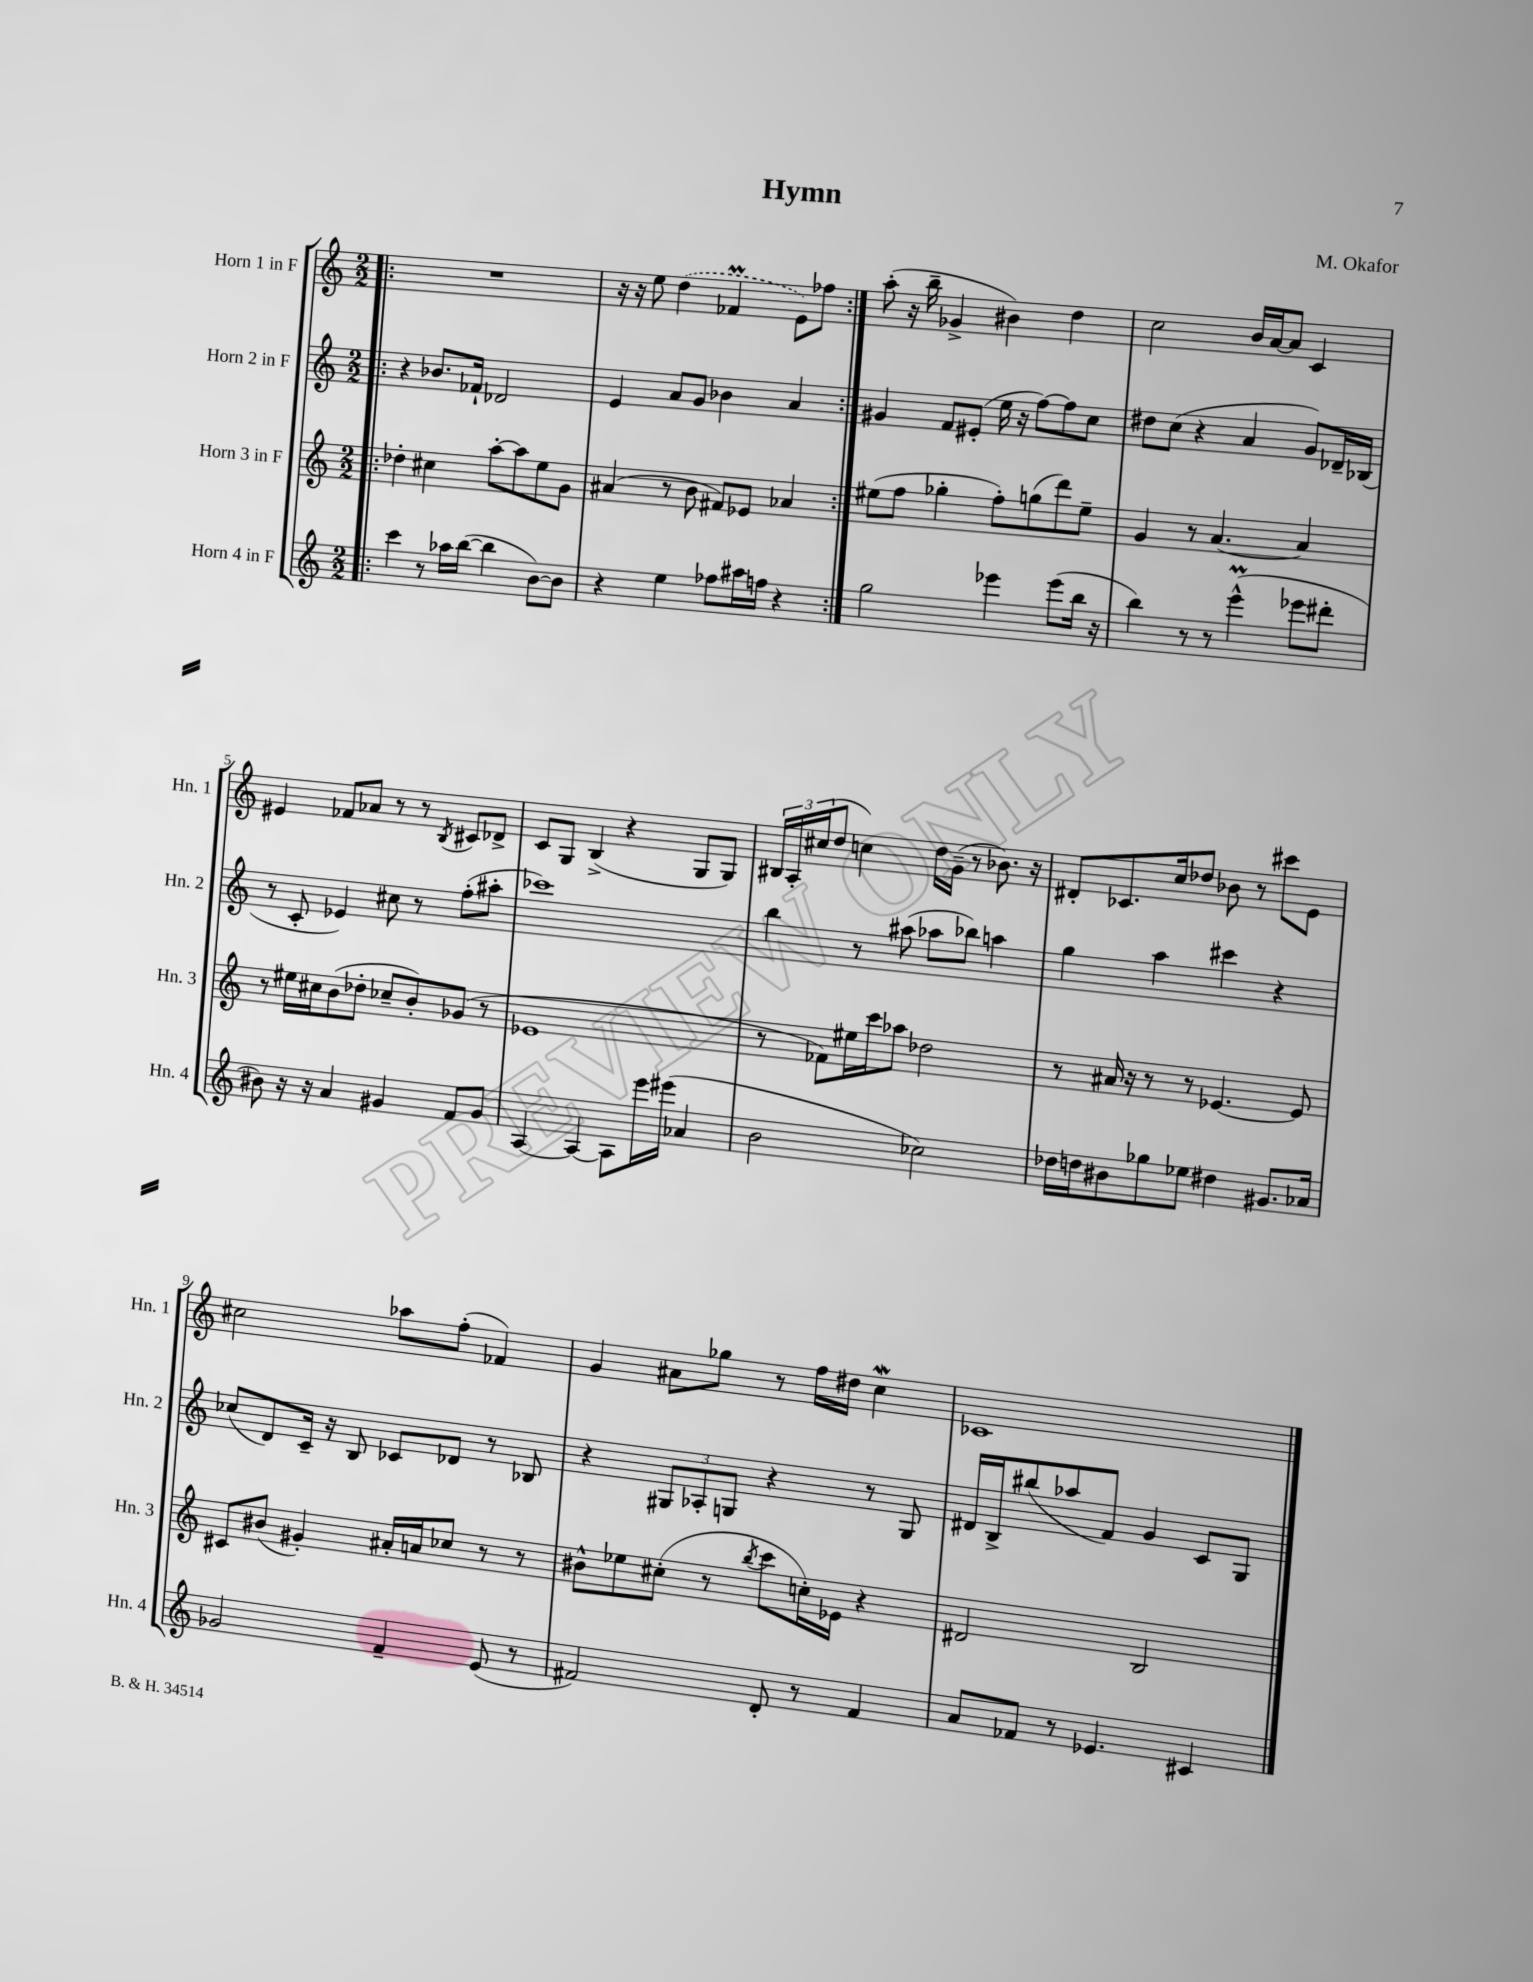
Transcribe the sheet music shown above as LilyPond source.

\header { title = "Hymn" composer = "M. Okafor" }
<<
\new StaffGroup <<
\new Staff = "s0" \with { instrumentName = "Horn 1 in F" shortInstrumentName = "Hn. 1" } {
    \clef treble \key c \major \numericTimeSignature \time 2/2
    \repeat volta 2 { \bar ".|:" R1 |
    r16 r16 e''8 \once \slurDashed d''4( fes'4\prall e'8) fes''8 | }
    a''8-.( r16 b''16-- ges'4-> bis'4) d''4 |
    c''2 b'16 a'16~ a'8 c'4 |
    eis'4 fes'8 aes'8 r8 r8 \acciaccatura { b8 } cis'8 des'8-> |
    c'8 g8 b4->( r4 g8 g8) |
    \tuplet 3/2 { bis16 a16-. cis''16( } d''8 c''4) d''16 g'16--( r8 bes'8.) r16 |
    dis'8-. ces'8. c''16 des''8 bes'8 r8 cis'''8 e'8 |
    cis''2 aes''8 f''8-.( fes'4) |
    g'4 ais'8 ges''8 r8 f''16 dis''16 c''4\mordent |
    ces'1 \bar "|." |
}
\new Staff = "s1" \with { instrumentName = "Horn 2 in F" shortInstrumentName = "Hn. 2" } {
    \clef treble \key c \major \numericTimeSignature \time 2/2
    \repeat volta 2 { \bar ".|:" r4 bes'8. fes'16-! des'2 |
    e'4 a'8 g'8 bes'4 a'4 | }
    gis'4 f'8 eis'8-.( e''16 r16 f''8~) f''8 c''8 |
    dis''8 c''8( r4 a'4 g'8) des'16-- bes16( |
    r8 c'8-. ees'4) cis''8 r8 f''8-.( ais''8-. |
    ces'''1) |
    b''4 r8 ais''8( aes''8 bes''8) a''4 |
    g''4 a''4 cis'''4 r4 |
    ces''8( d'8) c'16-- r16 b8 ces'8 des'8 r8 bes8 |
    r4 \tuplet 3/2 { gis8 aes8-. g8 } r4 r8 g8 |
    dis'16 b16-> bis''8( aes''8 f'8) g'4 c'8 g8 \bar "|." |
}
\new Staff = "s2" \with { instrumentName = "Horn 3 in F" shortInstrumentName = "Hn. 3" } {
    \clef treble \key c \major \numericTimeSignature \time 2/2
    \repeat volta 2 { \bar ".|:" des''4-. cis''4 a''8~-. a''8 e''8 g'8 |
    ais'4( r8 b'8 fis'8) ees'8 aes'4 | }
    eis''8( f''8 ges''4-. f''8-.) g''8( d'''8) eis''8-- |
    g'4 r8 a'4.~ a'4 |
    r8 eis''16 cis''16 b'8( des''8-. ces''8-- b'8-.) ges'8( r8 |
    ees'1 |
    r8 fes'8) eis''16 c'''16 aes''8 des''2 |
    r8 ais'16 r16 r8 r8 ees'4.~ ees'8 |
    cis'8 bis'8( gis'4-.) ais'16-. a'16 ces''8 r8 r8 |
    bis'8-^ ees''8 cis''8-.( r8 \acciaccatura { b''8 } c'''8 c''16-.) ees'16 r4 |
    dis'2 b2 \bar "|." |
}
\new Staff = "s3" \with { instrumentName = "Horn 4 in F" shortInstrumentName = "Hn. 4" } {
    \clef treble \key c \major \numericTimeSignature \time 2/2
    \repeat volta 2 { \bar ".|:" c'''4 r8 aes''16 b''16~( b''4 b'8~) b'8 |
    r4 e''4 fes''8 ais''16 f''16 r4 | }
    g''2 ees'''4 ees'''8( b''16 r16 |
    b''4) r8 r8 e'''4-^\prall( ees'''8 dis'''8-. |
    bis'8) r16 r16 a'4 gis'4 f'8 gis'8 |
    a4~ a4~ a8 e'''16 eis'''16( aes'4 |
    b'2 ces''2) |
    des''16 d''16 bis'8 ges''8 ees''8 dis''4 gis'8. aes'16 |
    ges'2 f'4-- e'8( r8 |
    fis'2) d'8-. r8 fis'4 |
    a'8 fes'8 r8 ees'4. cis'4 \bar "|." |
}
>>
>>
